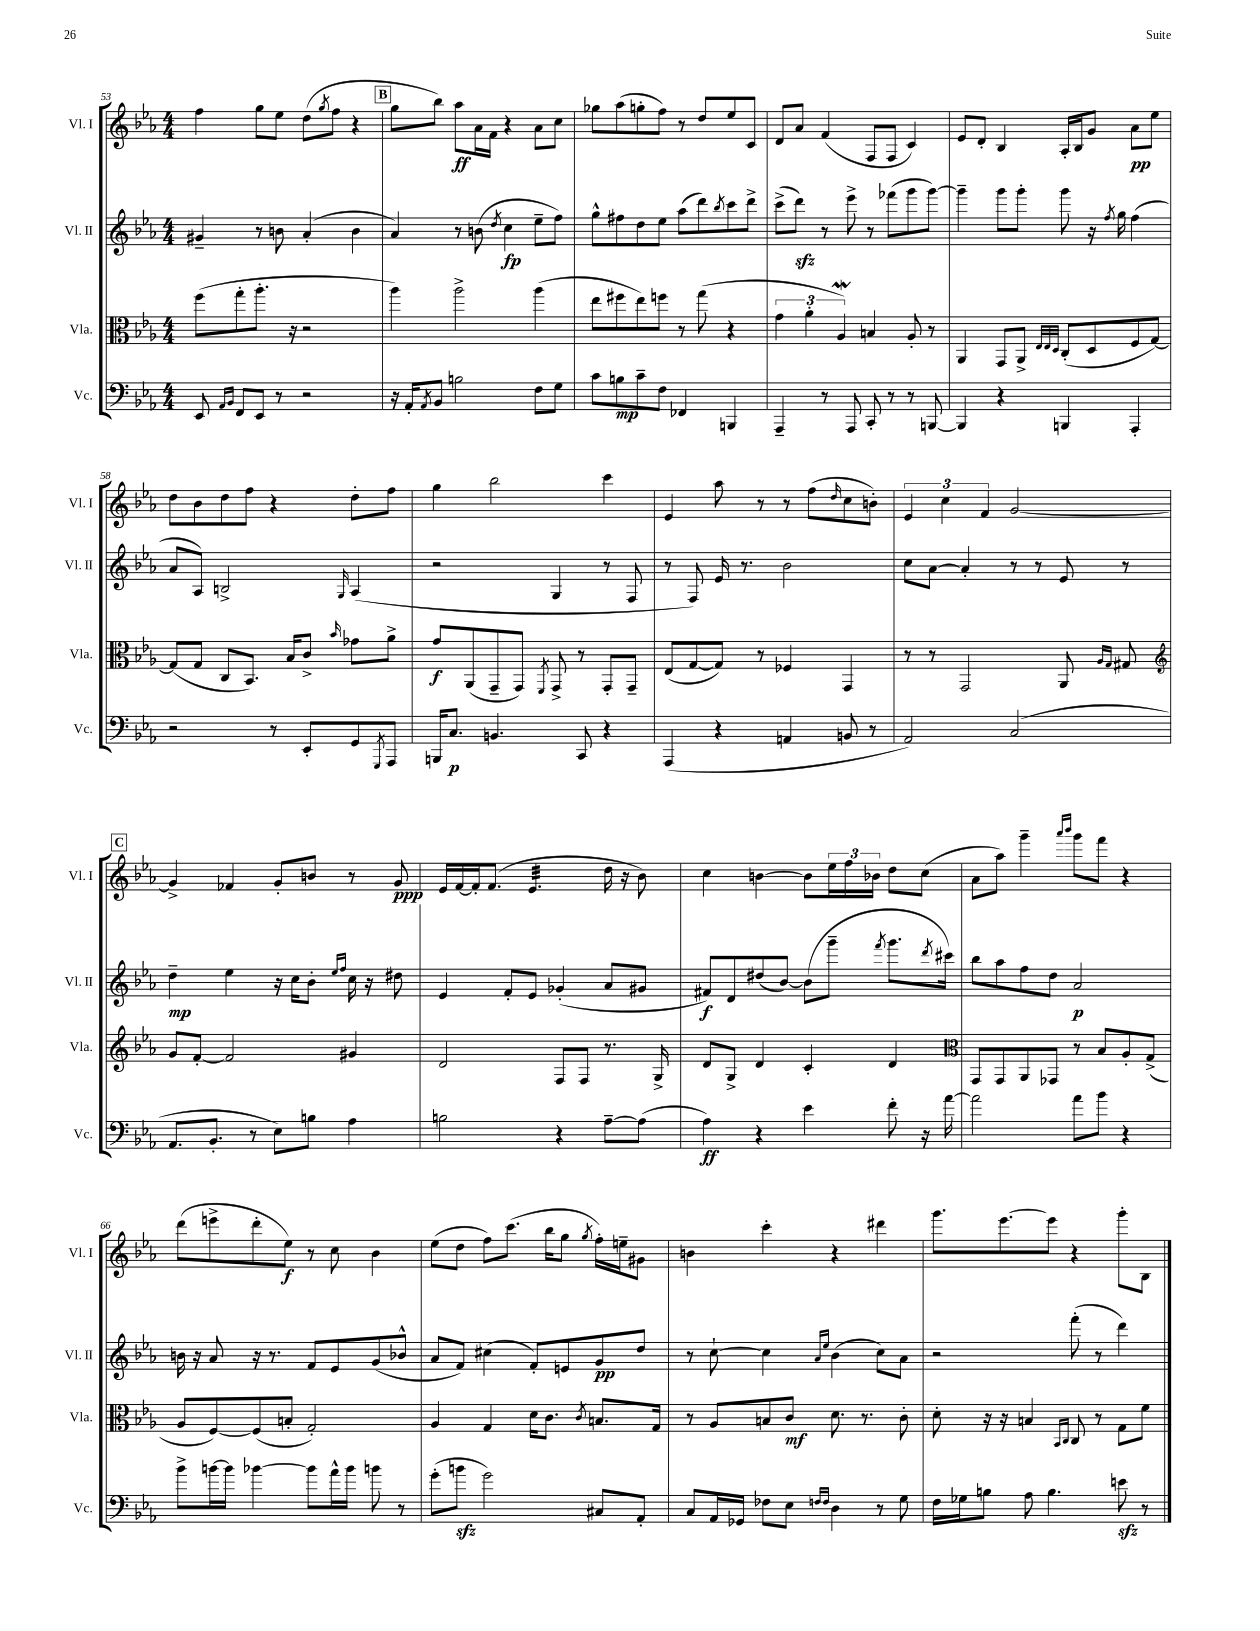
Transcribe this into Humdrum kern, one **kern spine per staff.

**kern	**kern	**kern	**kern
*staff4	*staff3	*staff2	*staff1
*clefF4	*clefC3	*clefG2	*clefG2
*k[b-e-a-]	*k[b-e-a-]	*k[b-e-a-]	*k[b-e-a-]
*M4/4	*M4/4	*M4/4	*M4/4
8EE-/	(8ff\L	4g#~/	4ff\
16qqAA-/LL	.	.	.
16qqBB-/JJ	.	.	.
8FF/L	8gg'\	.	.
8EE-/J	8.aa-'\J	8r	8gg\L
8r	.	8b\	8ee-\J
.	16r	.	.
2r	2r	(4a-'/	(8dd\L
.	.	.	8qgg/
.	.	.	8ff\J
.	.	4b\	4r
=	=	=	=
16r	4aa-\)	4a-/)	8gg\L
16AA-'/LK	.	.	.
8qAA-/	.	.	.
8BB-/J	.	.	8bb-\J)
2B\	2aa-^\	8r	8aa-\L
.	.	(8b\	16a-\L
.	.	.	16f\JJ
.	.	8qdd/	.
.	.	4cc\	4r
8F\L	(4aa-\	8ee-~\L	8a-\L
8G\J	.	8ff\J)	8cc\J
=	=	=	=
8c\L	8ee-\L	8gg^^\L	8gg-\L
8B\	8ff#\	8ff#\	(8aa-\
8c~\	8ee-\)	8dd\	8gg'\
8F\J	8ff\J	8ee-\J	8ff\J)
4FF-/	8r	(8aa-\L	8r
.	(8gg\	8ddd\)	8dd/L
.	.	8qbb-/	.
4BBB/	4r	8ccc\	8ee-/
.	.	8ddd^\J	8c/J
=	=	=	=
4AAA-~/	6g\	(8ccc^\L	8d/L
.	.	8ddd\J)	8a-/J
.	6a-'\	.	.
8r	.	8r	(4f/
.	6A-/)	.	.
8AAA-/	.	8eee-^\	.
8CC'/	4B/	8r	8F/L
8r	.	(8fff-\L	8F/J
8r	8A-'/	8ggg\	4c/)
[8BBB/	8r	[8ggg\J)	.
=	=	=	=
4BBB/]	4AA-/	4ggg~\]	8e-/L
.	.	.	8d'/J
4r	8GG/L	8ggg\L	4B-/
.	8AA-^/J	8ggg'\J	.
.	32qqE-/LLL	.	.
.	32qqE-/	.	.
.	32qqD/JJJ	.	.
4BBB/	(8C'/L	8ggg\	16A-'/LL
.	.	.	16B-/J
.	8D/	16r	8g/J
.	.	8qff/	.
.	.	16gg\	.
4AAA-'/	8F/	(4ff\	8a-\L
.	[8G/J)	.	8ee-\J
=	=	=	=
2r	(8G/]L	8a-/L	8dd\L
.	8G/J	8A-/J)	8b-\
.	8C/L	2B^/	8dd\
.	8.BB-/J)	.	8ff\J
8r	.	.	4r
.	16B-/LK	.	.
8EE-'/L	8c^/J	.	.
.	16qqb-/	16qqG/	.
8GG/	8g-\L	(4A-/	8dd'\L
8qGGG/	.	.	.
8AAA-/J	8a-^\J	.	8ff\J
=	=	=	=
16BBB/LK	8g/L	2r	4gg\
8.C/J	.	.	.
.	(8AA-/	.	.
4.BB/	8GG~/	.	2bb-\
.	8GG/J)	.	.
.	8qFF/	.	.
.	8GG^/	4G/	.
8CC/	8r	.	.
4r	8GG'/L	8r	4ccc\
.	8GG~/J	8F/	.
=	=	=	=
(4AAA-/	(8E-/L	8r	4e-/
.	[8G/	8F/)	.
4r	8G/]J)	16e-/	8aa-\
.	.	8.r	.
.	8r	.	8r
4AA/	4F-/	2b-\	8r
.	.	.	(8ff\L
.	.	.	16qqdd/
8BB/	4GG/	.	8cc\
8r	.	.	8b'\J)
=	=	=	=
2AA-/)	8r	8cc\L	6e-/
.	8r	[8a-\J	.
.	.	.	6cc\
.	2GG/	4a-'/]	.
.	.	.	6f/
(2C/	.	8r	[2g/
.	.	8r	.
.	8AA-/	8e-/	.
.	16qqA-/LL	.	.
.	16qqG/JJ	.	.
.	8G#/	8r	.
=	=	=	=
*	*clefG2	*	*
8.AA-/L	8g/L	4dd~\	4g^/]
.	[8f'/J	.	.
8.BB-'/J	.	.	.
.	2f/]	4ee-\	4f-/
8r	.	.	.
8E-\L)	.	16r	8g'/L
.	.	16cc\LK	.
8B\J	.	8b-'\J	8b/J
.	.	16qqee-/LL	.
.	.	16qqff/JJ	.
4A-\	4g#/	16cc\	8r
.	.	16r	.
.	.	8dd#\	8g/
=	=	=	=
2B\	2d/	4e-/	16e-/LL
.	.	.	[16f/
.	.	.	16f'/]J
.	.	.	(8.f/J
.	.	8f'/L	.
.	.	8e-/J	4.e-/
4r	8F/L	(4g-'/	.
.	8F/J	.	.
[8A-~\L	8.r	8a-/L	16dd\
.	.	.	16r
(8A-\]J	.	8g#/J	8b-\)
.	16G^/	.	.
=	=	=	=
4A-\)	8d/L	8f#/L)	4cc\
.	8G^/J	8d/	.
4r	4d/	(8dd#/	[4b\
.	.	[8b-/J)	.
4e-\	4c'/	(8b-\]L	8b\]L
.	.	8ggg~\J	24ee-\L
.	.	.	24ff\
.	.	.	24b-\JJ
.	.	8qfff/	.
8f'\	4d/	8.ggg\L	8dd\L
16r	.	.	(8cc\J
.	.	8qddd/	.
[16a-\	.	16ccc#\Jk)	.
=	=	=	=
*	*clefC3	*	*
2a-\]	8GG/L	8bb-\L	8a-\L
.	8GG/	8aa-\	8aa-\J)
.	8AA-/	8ff\	4ggg~\
.	8GG-/J	8dd\J	.
.	.	.	16qqaaa-/LL
.	.	.	16qqbbb-/JJ
8a-\L	8r	2a-/	8ggg\L
8b-\J	8B-/L	.	8fff\J
4r	8A-'/	.	4r
.	(8G^/J	.	.
=	=	=	=
8b-^\L	8A-/L	16b\	(8ddd\L
.	.	16r	.
[16b\L	[8F/)	8a-/	8eee^\
16b\]JJ	.	.	.
[4b-\	(8F/]	16r	8ddd'\
.	.	8.r	.
.	8B'/J	.	8ee-\J)
8b-\]L	2G'/)	8f/L	8r
16a-^^\L	.	8e-/	8cc\
16b-\JJ	.	.	.
8b\	.	(8g/	4b-\
8r	.	8b-^^/J	.
=	=	=	=
(8g'\L	4A-/	8a-/L	(8ee-\L
8b\J	.	8f/J)	8dd\J
2g\)	4G/	(4cc#\	8ff\L)
.	.	.	(8.ccc\J
.	16d\LK	8f'/L)	.
.	8.c\J	.	16bb-\LK
.	.	8e/	8gg\J
.	8qc/	.	8qgg/
8C#/L	8.B/L	8g/	16ff'\LL)
.	.	.	16ee~\J
8AA-'/J	.	8dd/J	8g#\J
.	16G/Jk	.	.
=	=	=	=
8C/L	8r	8r	4b\
16AA-/L	8A-/L	[8cc`\	.
16GG-/JJ	.	.	.
8F-\L	8B/	4cc\]	4ccc'\
8E-\J	8c/J	.	.
16qqF/LL	.	16qqa-/LL	.
16qqF/JJ	.	16qqee-/JJ	.
4D\	8.d\	(4b-\	4r
.	8.r	.	.
8r	.	8cc\L)	4ddd#\
8G\	8c'\	8a-\J	.
=	=	=	=
16F\LL	8d'\	2r	8.ggg\L
16G-\J	.	.	.
8B\J	16r	.	.
.	16r	.	[8.eee-\
8A-\	4B/	.	.
4.B\	.	.	8eee-\]J
.	16qqBB-/LL	.	.
.	16qqC/JJ	.	.
.	8C/	(8fff'\	4r
.	8r	8r	.
8e\	8G\L	4ddd\)	8ggg'\L
8r	8f\J	.	8B-\J
==	==	==	==
*-	*-	*-	*-
